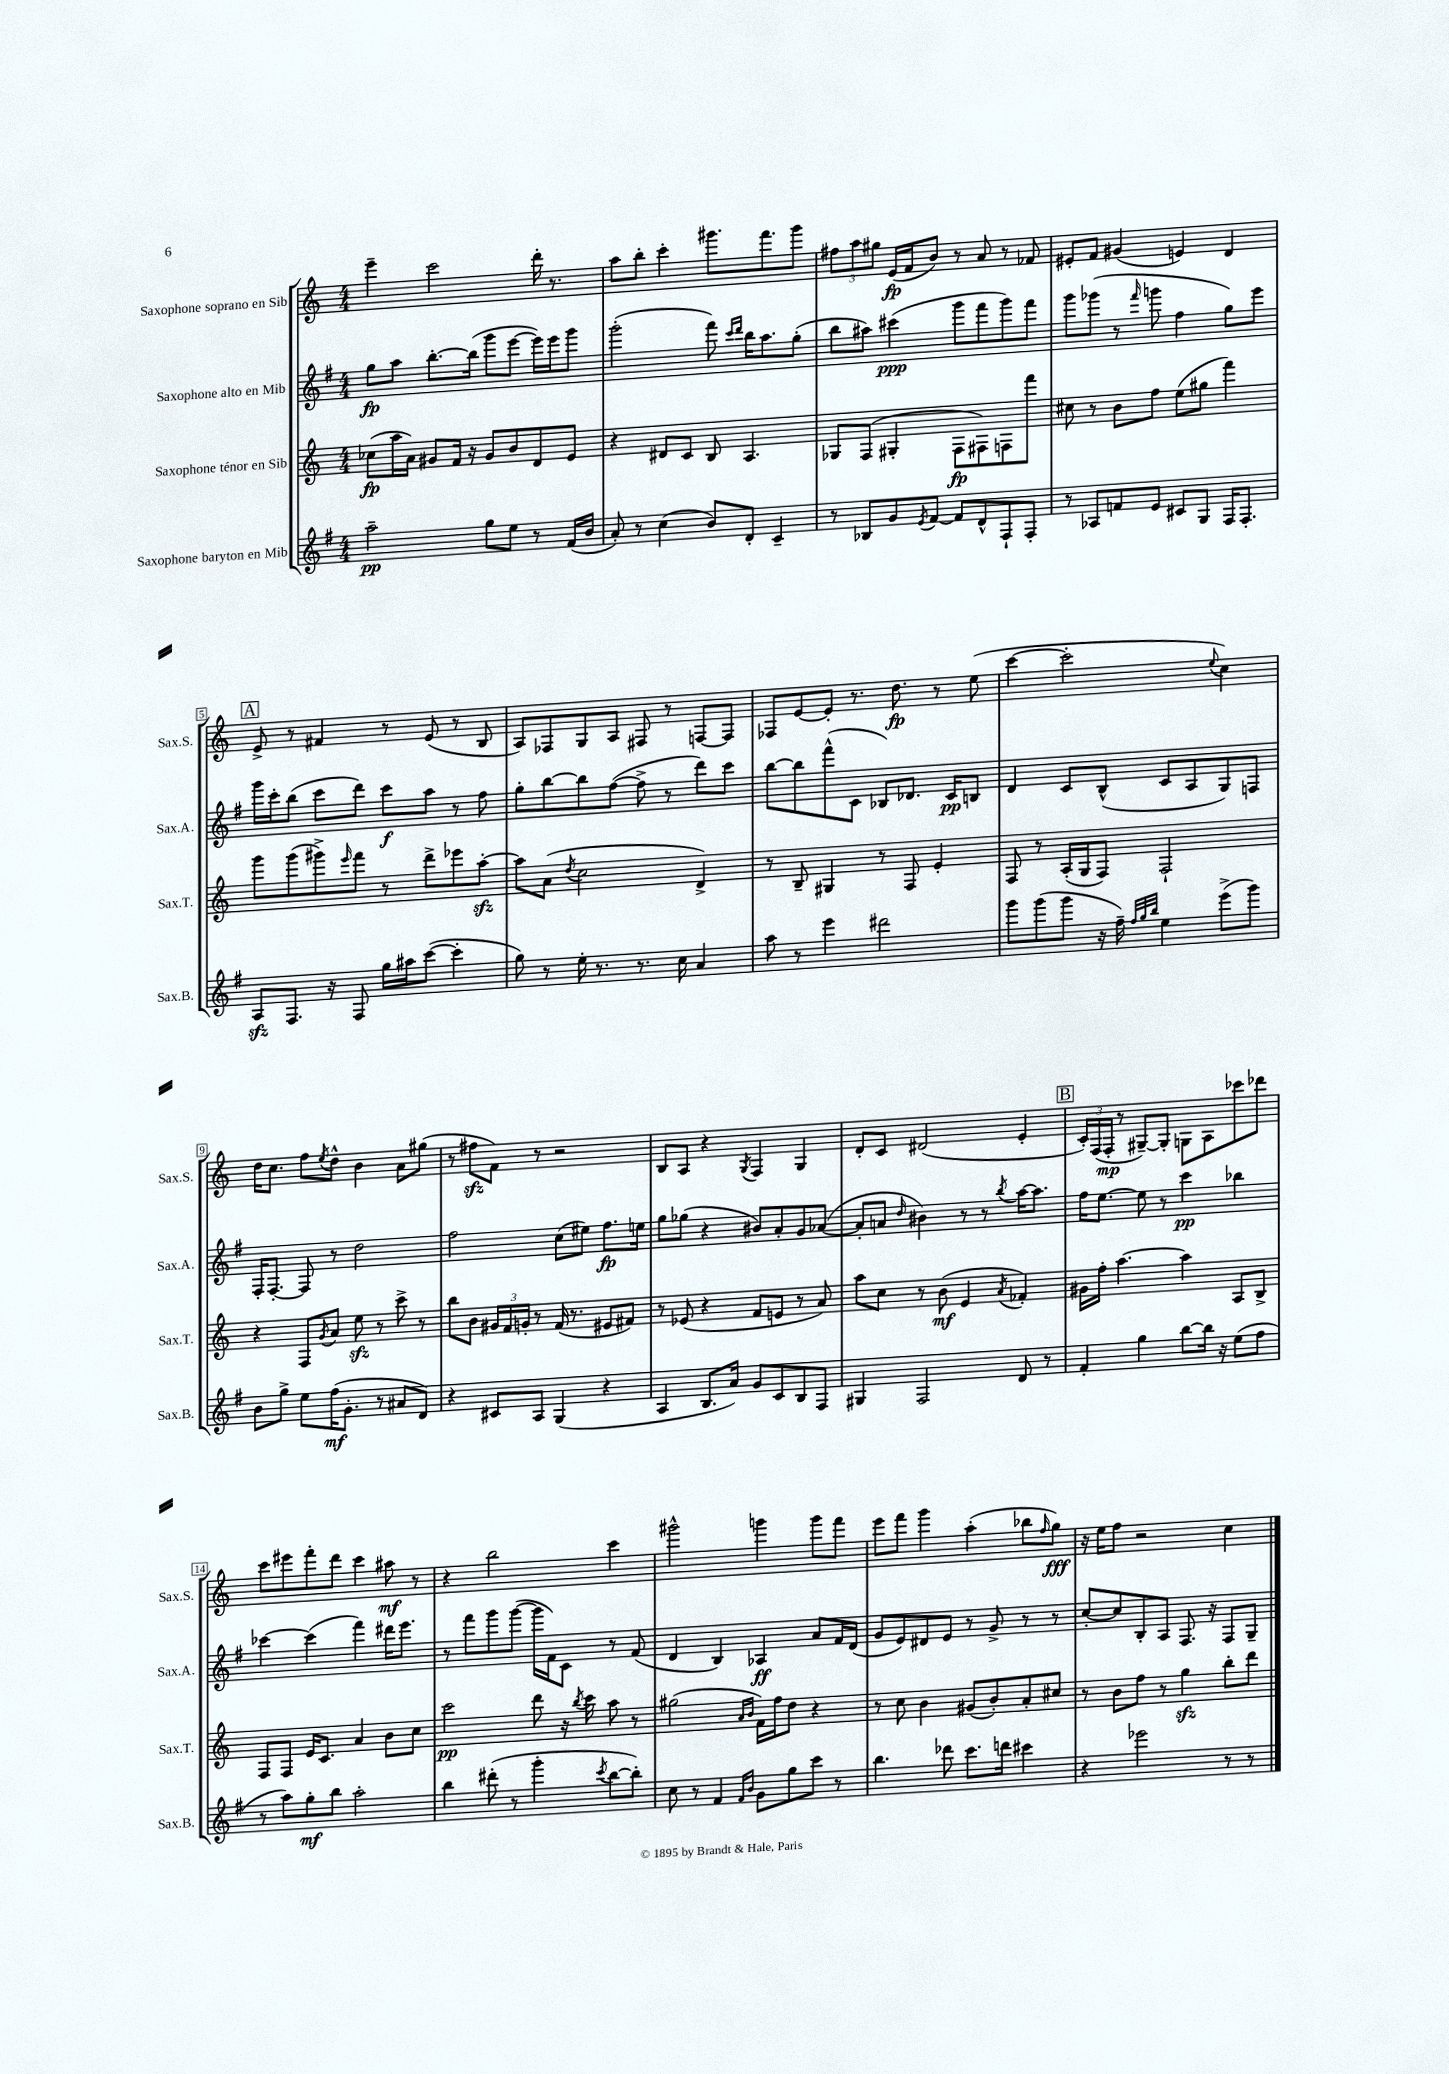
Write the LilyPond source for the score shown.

<<
\new StaffGroup <<
\new Staff = "s0" \with { instrumentName = "Saxophone soprano en Sib" shortInstrumentName = "Sax.S." } {
    \clef treble \key c \major \numericTimeSignature \time 4/4
    e'''4-- c'''2 d'''16-. r8. |
    a''8 b''8-. c'''4-. gis'''8. f'''8. gis'''8 |
    \tuplet 3/2 { fis''8 a''8 gis''8 } e'16\fp( f'16 b'8) r8 a'8 r8 fes'8 |
    eis'8-. f'8 gis'4( e'4) d'4 |
    \mark \markup { \box "A" } e'8-> r8 fis'4 r8 e'8( r8 b8 |
    a8) fes8 g8 a8 fis8 r8 f8~ f8 |
    fes8 e'8~ e'8-. r8. d''8.\fp r8 e''8( |
    c'''4~ c'''2-. \appoggiatura { e''8 } c''4) |
    d''16 c''8. f''8 \acciaccatura { e''8 } d''8-^ b'4 a'8 gis''8( |
    r8 fis''8\sfz f'8) r8 r2 |
    b8 a8 r4 \acciaccatura { g8 } f4 g4 |
    d'8-. c'8 dis'2( e'4-. |
    \mark \markup { \box "B" } \tuplet 3/2 { c'16-.) f16( f16-.\mp } r8 gis8~--) gis8-. g8 a8 ces'''8 des'''8 |
    c'''8 eis'''8 f'''8-. d'''8 c'''4 ais''8\mf r8 |
    r4 b''2 c'''4 |
    gis'''2-^ g'''4 g'''8 f'''8 |
    e'''8 f'''8 g'''4 a''4-.( bes''8 \grace { f''16 } g''8\fff) |
    r16 e''16 f''8 r2 c''4 \bar "|." |
}
\new Staff = "s1" \with { instrumentName = "Saxophone alto en Mib" shortInstrumentName = "Sax.A." } {
    \clef treble \key g \major \numericTimeSignature \time 4/4
    g''8\fp a''8 b''8.~-. b''16( g'''8 e'''8~ e'''16) e'''16 g'''8 |
    g'''2-.( fis'''8) \grace { c'''16 d'''16 } b''16 a''8. g''8-.( |
    b''8 ais''8) cis'''4\ppp( g'''8 fis'''8 g'''8) fis'''8 |
    g'''8 ges'''8( r8 \grace { fis'''16 } g'''8 fis''4 g''8) e'''8 |
    \mark \markup { \box "A" } g'''16 c'''16-. b''8( c'''8 d'''8) c'''8\f a''8 r8 fis''8 |
    g''8-. b''8~ b''8 fis''8~( fis''8-> r8 d'''8) c'''8 |
    b''8~ b''8 fis'''8-^( c'8 bes8) des'8. c'16\pp b8 |
    d'4 c'8 b8-^( c'8 a8 g8) f8 |
    fis16-. fis8.~-. fis8 r8 d''2 |
    fis''2 c''8( eis''8) fis''8.\fp e''16 |
    g''8 ges''8( r4 bis'8) a'8-. g'8 aes'8~( |
    aes'8-. a'8 \grace { d''16 } bis'4) r8 r8 \acciaccatura { b''8 } a''16~ a''8. |
    \mark \markup { \box "B" } fis''16 e''8.~ e''8 r8 c'''4\pp bes''4 |
    ces'''4~ ces'''4( fis'''4) dis'''16 e'''8. |
    r8 fis'''8 g'''8 g'''8~( g'''16 fis'16) c'8 r8 fis'8( |
    d'4 b4) aes4\ff a'8 fis'16 d'16( |
    g'8 e'8) dis'8 e'8 r8 g'8-> r8 r8 |
    c''8~-. c''8 b8-. a8 fis8. r16 fis8 g8-- \bar "|." |
}
\new Staff = "s2" \with { instrumentName = "Saxophone ténor en Sib" shortInstrumentName = "Sax.T." } {
    \clef treble \key c \major \numericTimeSignature \time 4/4
    ces''8\fp( a''16 a'16) gis'8 f'16 r16 gis'8 b'8 d'8 e'8 |
    r4 dis'8 c'8 b8 a4. |
    ges8 f8( gis4-. f8\fp fis8) f8 f'''8 |
    cis''8 r8 b'8 f''8 e''8( gis''8 f'''4) |
    \mark \markup { \box "A" } g'''8 g'''8( gis'''8->) \grace { e'''16 } f'''8 r8 d'''8-> ees'''8 a''8~-.\sfz |
    a''8 a'8( \acciaccatura { d''8 } c''2 d'4->) |
    r8 b8-- gis4 r8 f8 e'4-. |
    f8 r8 a16-.( g16 f8) f2-! |
    r4 f8 \acciaccatura { g'8 } a'8 e''8\sfz r8 c'''8-> r8 |
    b''8 b'8 \tuplet 3/2 { gis'16 f'16 g'16-. } r8 f'16( r8. eis'8 fis'8) |
    r8 ees'8( r4 f'8 e'8 r8 a'8) |
    a''8 c''8 r8 b'8\mf( e'4 \acciaccatura { a'8 } fes'4-.) |
    \mark \markup { \box "B" } gis'16 f''16-. a''4.~ a''4 a8 b8-> |
    f8 f8 e'16 c'8. a'4 b'8 c''8 |
    c'''2\pp d'''8 r16 \acciaccatura { b''8 } c'''16 a''8 r8 |
    gis''2( \grace { a'16 b'16 } f'16) f''16 d''8 r4 |
    r8 c''8 b'4 gis'8( b'8-.) a'8-. cis''8 |
    r8 b'8 f''8 r8 g''4\sfz b''8-. d'''8 \bar "|." |
}
\new Staff = "s3" \with { instrumentName = "Saxophone baryton en Mib" shortInstrumentName = "Sax.B." } {
    \clef treble \key g \major \numericTimeSignature \time 4/4
    a''2--\pp g''8 e''8 r8 fis'16( b'16 |
    a'8-.) r8 c''4( b'8) d'8-. c'4-- |
    r8 bes8 g'8 \acciaccatura { e'8 } fis'8~ fis'8 d'8-^ fis8-! fis8-. |
    r8 aes8 f'8 e'8 cis'8 g8 fis16 fis8.-. |
    \mark \markup { \box "A" } a8\sfz fis8. r16 fis8 g''16 ais''16 c'''8~( c'''4-. |
    g''8) r8 e''16-. r8. r8. c''16 a'4 |
    a''8 r8 e'''4 dis'''2 |
    g'''8 g'''8( g'''8 r16 fis''16--) \grace { fis''32 g''32 b''32 } e''4 e'''8->( g'''8) |
    b'8 g''8-> e''8 fis''16\mf( g'8.-. r8 ais'8 d'8) |
    r4 cis'8 a8 g4( r4 |
    a4 b8. a'16) g'8 c'8 b8 fis8 |
    gis4 fis2 d'8 r8 |
    \mark \markup { \box "B" } fis'4-. g''4 b''8~ b''16 r16 e''8( fis''8 |
    r8 a''8) g''8-.\mf b''8 a''2-. |
    b''4 dis'''8-.( r8 g'''4-. \acciaccatura { c'''8 } b''8~ b''8-.) |
    c''8 r8 fis'4 \grace { fis'16 b'16 } g'8 g''8 c'''8 r8 |
    b''4. des'''8 c'''8. d'''16 cis'''4 |
    r4 ees'''2 r8 r8 \bar "|." |
}
>>
>>
\layout { \context { \Score \override BarNumber.stencil = #(make-stencil-boxer 0.1 0.3 ly:text-interface::print) } }
